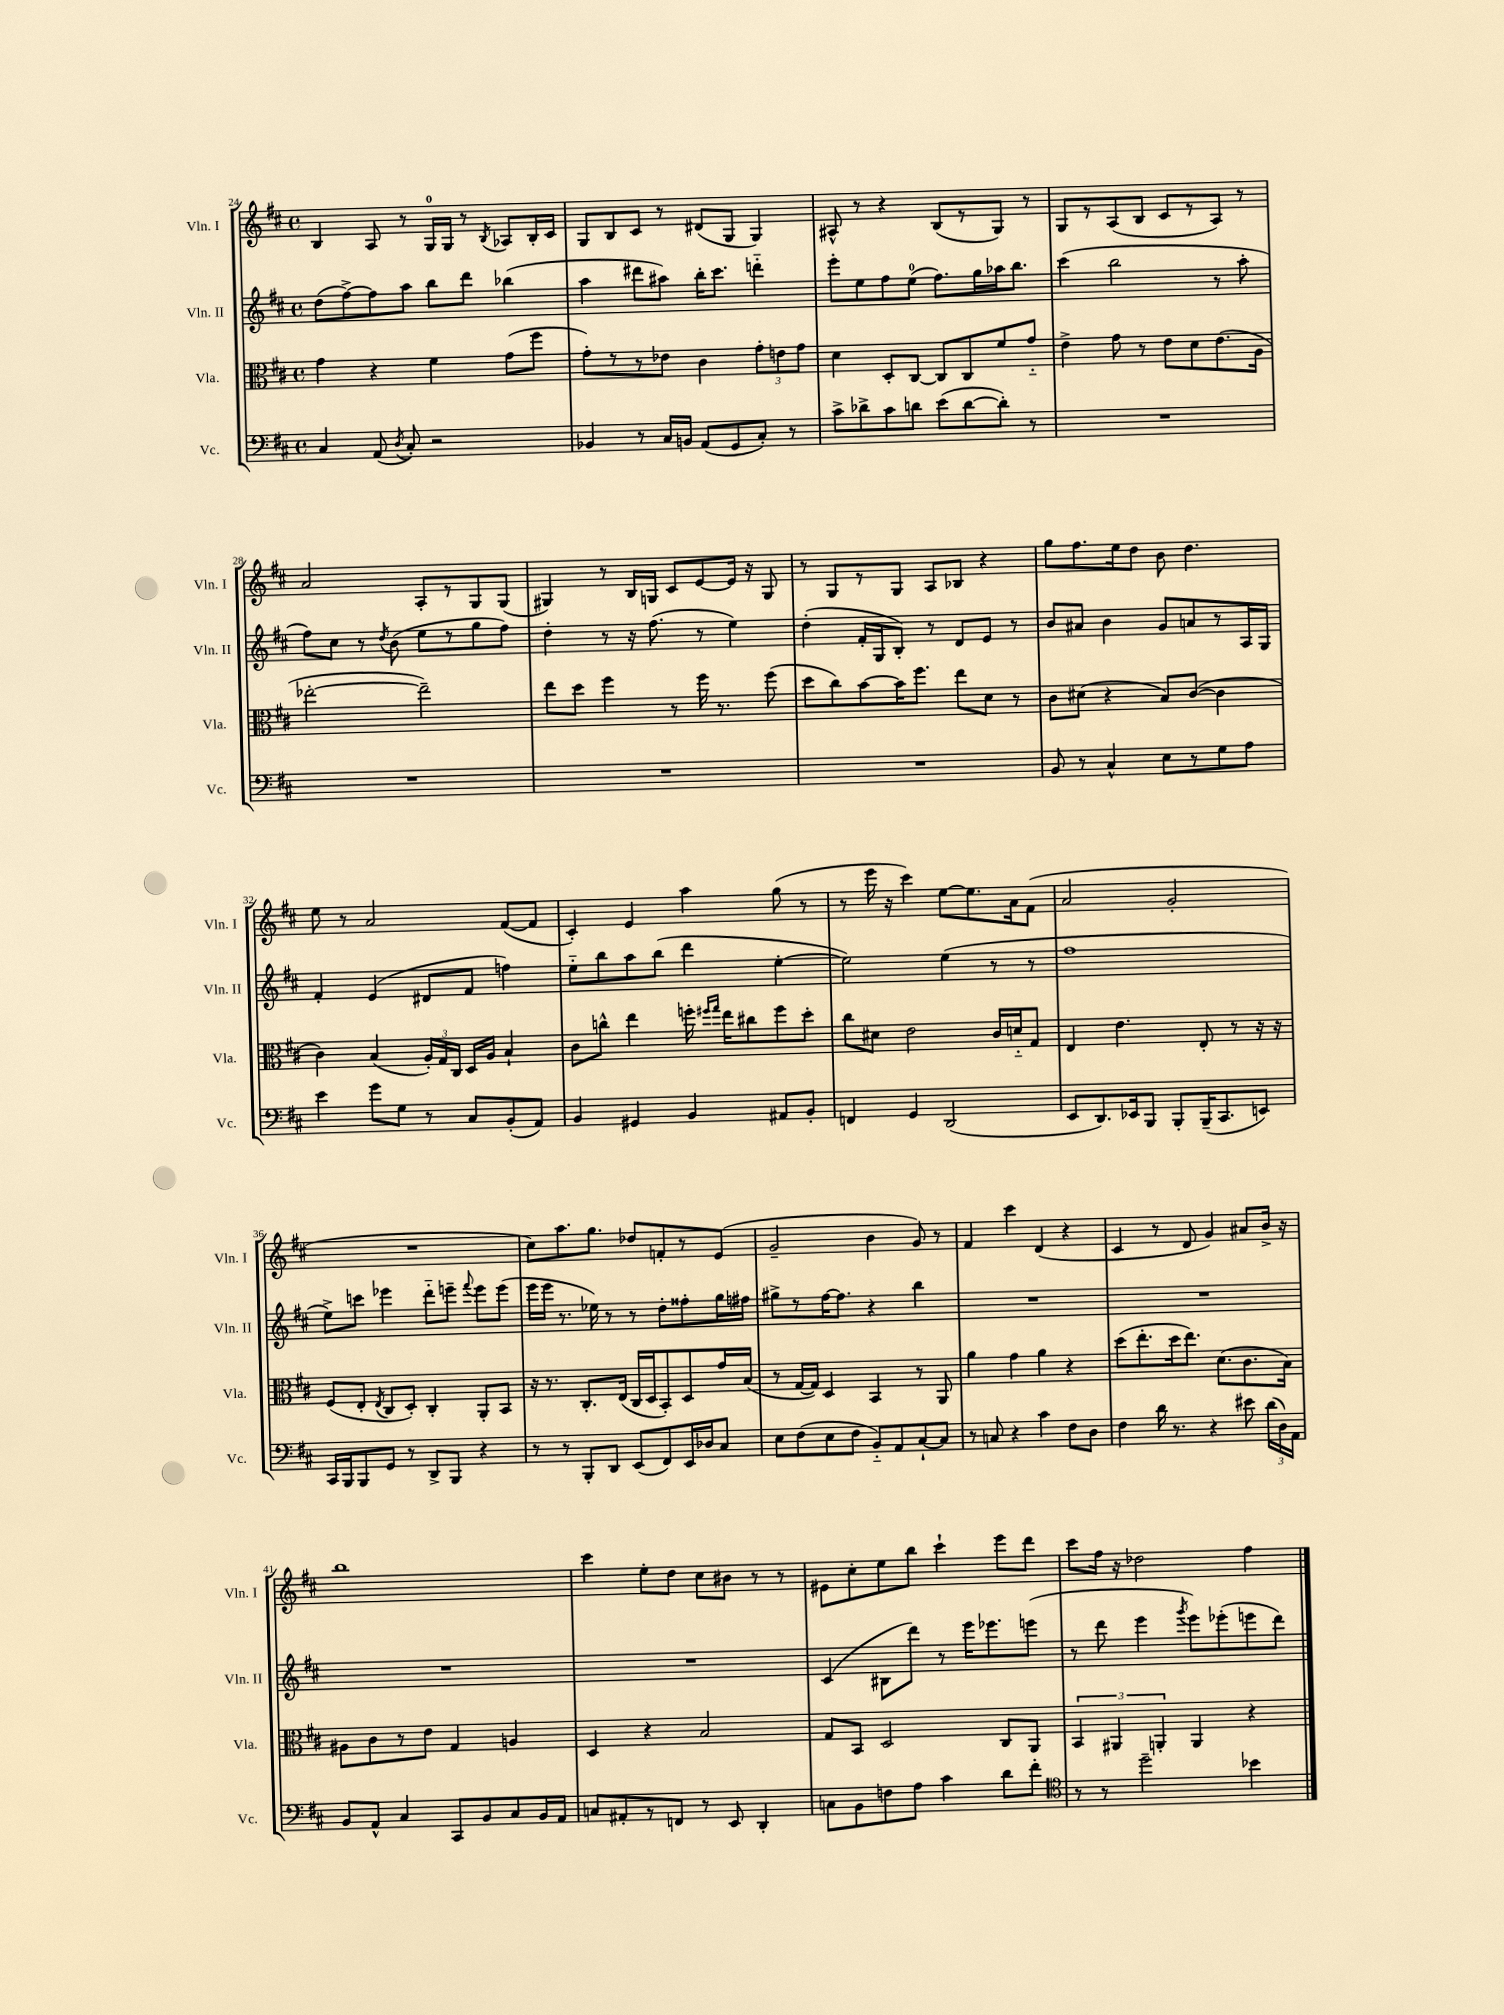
<<
\new StaffGroup <<
\new Staff = "s0" \with { instrumentName = "Vln. I" shortInstrumentName = "Vln. I" } {
    \clef treble \key d \major \defaultTimeSignature \time 4/4
    \autoBeamOff b4 a8 r8 g16[-0 g16] r8 \acciaccatura { b8 } aes8[ b16-. cis'16] |
    g8[ b8 cis'8] r8 dis'8[( g8] g4) |
    ais8-^ r8 r4 b8[( r8 g8]) r8 |
    g8[ r8 a8( b8] cis'8[ r8 a8]) r8 |
    a'2 a8[-. r8 g8 g8]( |
    gis4) r8 b16[ g16] cis'8[ e'8~ e'16] r16 g8 |
    r8 g8[ r8 g8] a8[ bes8] r4 |
    g''8[ fis''8. e''16 d''8] b'8 d''4. |
    e''8 r8 a'2 fis'8[~( fis'8] |
    cis'4-.) e'4 a''4 g''8( r8 |
    r8 e'''16 r16 cis'''4) e''8[~ e''8. a'16 fis'8]( |
    a'2 g'2-. |
    R1 |
    cis''8[) a''8. g''8.] des''8[ f'8-. r8 e'8]( |
    g'2-- b'4 g'8) r8 |
    fis'4 cis'''4 d'4( r4 |
    cis'4 r8 d'8 g'4) ais'8[ b'16]-> r16 |
    b''1 |
    cis'''4 e''8[-. d''8] cis''8[ bis'8] r8 r8 |
    eis'8[ cis''8-. e''8 b''8] cis'''4-! e'''8[ d'''8] |
    cis'''8[ fis''16] r16 des''2 fis''4 \bar "|." |
}
\new Staff = "s1" \with { instrumentName = "Vln. II" shortInstrumentName = "Vln. II" } {
    \clef treble \key d \major \defaultTimeSignature \time 4/4
    \autoBeamOff d''8[( fis''8~->) fis''8 a''8] b''8[ d'''8] bes''4( |
    a''4 dis'''8[ ais''8]) b''16[-. cis'''8.] d'''4-_ |
    e'''8[-. e''8 fis''8 e''8]-0( fis''8.[) g''16 aes''16 b''8.] |
    cis'''4( b''2 r8 a''8-. |
    fis''8[) cis''8] r8 \acciaccatura { d''8 } b'8( e''8[ r8 g''8 fis''8]) |
    d''4-. r8 r16 fis''8.( r8 e''4) |
    d''4-.( fis'16[-. g16 b8]-.) r8 d'8[ e'8] r8 |
    b'8[ ais'8] b'4 g'8[ a'8 r8 a16 g16] |
    fis'4-. e'4( dis'8[ fis'8] f''4) |
    e''8[-_ b''8 a''8 b''8]( d'''4 e''4~-. |
    e''2) e''4( r8 r8 |
    fis''1 |
    e''8[->) c'''8] ees'''4 d'''8[-_ e'''8]-- \appoggiatura { fis'''8 } e'''8[ e'''8]( |
    e'''16[ e'''16] r8. ees''16) r8 r8 d''8[-. fisis''8-. g''16 fis''16] |
    gis''8[-> r8 fis''16~ fis''8.] r4 b''4 |
    R1 |
    R1 |
    R1 |
    R1 |
    cis'4( bis8[ d'''8]) r8 e'''16[ ees'''8. e'''8]( |
    r8 d'''8 e'''4 \acciaccatura { g'''8 } e'''8[) ees'''8-.( e'''8 d'''8]) \bar "|." |
}
\new Staff = "s2" \with { instrumentName = "Vla." shortInstrumentName = "Vla." } {
    \clef alto \key d \major \defaultTimeSignature \time 4/4
    \autoBeamOff g'4 r4 fis'4 g'8[( fis''8] |
    g'8[-.) r8 r8 ees'8] cis'4 \tuplet 3/2 { g'8[-. e'8 g'8] } |
    d'4 d8[-. cis8]~ cis8[ cis8 fis'8 g'8]-_ |
    e'4-> g'8 r8 e'8[ d'8 e'8.( a16] |
    ees''2~-. ees''2--) |
    e''8[ d''8] fis''4 r8 fis''16 r8. fis''8( |
    d''8[ cis''8) b'8~ b'16 fis''8.] e''8[ d'8] r8 |
    cis'8[ dis'8]( r4 b8[) cis'8]~( cis'4 |
    cis'4) b4( \tuplet 3/2 { a16[-.) g16 cis16] } d16[ a16] b4-! |
    cis'8[ c''8]-^ e''4 f''16-. \grace { fis''16[ g''16] } e''16[ cis''8 fis''8 d''8]-. |
    cis''8[ dis'8] e'2 cis'16[ d'16-_ g8] |
    e4 e'4. e8-. r8 r16 r16 |
    fis8[( e8]-. \acciaccatura { e8 } cis8[ d8]-.) cis4-. a,8[-. b,8] |
    r16 r8. cis8.[-. e16]( cis16[ d16 b,8-.) d8 g'16 b16]( |
    r8 g16[~ g16]) d4 b,4 r8 a,8 |
    a'4 g'4 a'4 r4 |
    d''8[( e''8.-. d''16 e''8.]) d'8.[( cis'8. b16]) |
    ais8[ cis'8 r8 e'8] g4 a4 |
    d4 r4 b2 |
    g8[ b,8] d2 cis8[ a,8] |
    \tuplet 3/2 { b,4 ais,4 a,4-. } a,4 r4 \bar "|." |
}
\new Staff = "s3" \with { instrumentName = "Vc." shortInstrumentName = "Vc." } {
    \clef bass \key d \major \defaultTimeSignature \time 4/4
    \autoBeamOff cis4 a,8( \acciaccatura { d8 } cis8-.) r2 |
    bes,4 r8 cis16[ b,16] a,8[( g,8 cis8]-.) r8 |
    cis'8[-> des'8-> cis'8 d'8] e'8[( d'8~ d'8]-.) r8 |
    R1 |
    R1 |
    R1 |
    R1 |
    b,8 r8 cis4-^ e8[ r8 g8 a8] |
    e'4 g'8[ g8] r8 cis8[ b,8-.( a,8]) |
    b,4 gis,4 b,4 ais,8[ b,8]-. |
    f,4 g,4 d,2( |
    e,8[ d,8.) ees,16 b,,8] b,,8[-. b,,16--( cis,8. e,8]) |
    cis,16[ b,,16 b,,8 g,8] r8 d,8[-> b,,8] r4 |
    r8 r8 b,,8[-. d,8] e,8[( fis,8) e,16 des16 cis8] |
    e8[ fis8( e8 fis8] b,8[-_) a,8 cis8~-! cis8] |
    r8 c8 r4 cis'4 fis8[ d8] |
    fis4 d'16 r8. r4 eis'8 \tuplet 3/2 { d'16[( d16) a,16] } |
    b,8[ a,8]-^ cis4 cis,8[ b,8 cis8 b,16 a,16] |
    c8[ ais,8-. r8 f,8] r8 e,8 d,4-. |
    c8[ b,8 f8 a8] cis'4 d'8[ fis'8]-. |
    \clef tenor r8 r8 d''2-- bes'4 \bar "|." |
}
>>
>>
\layout { \context { \Score currentBarNumber = #24 } }
